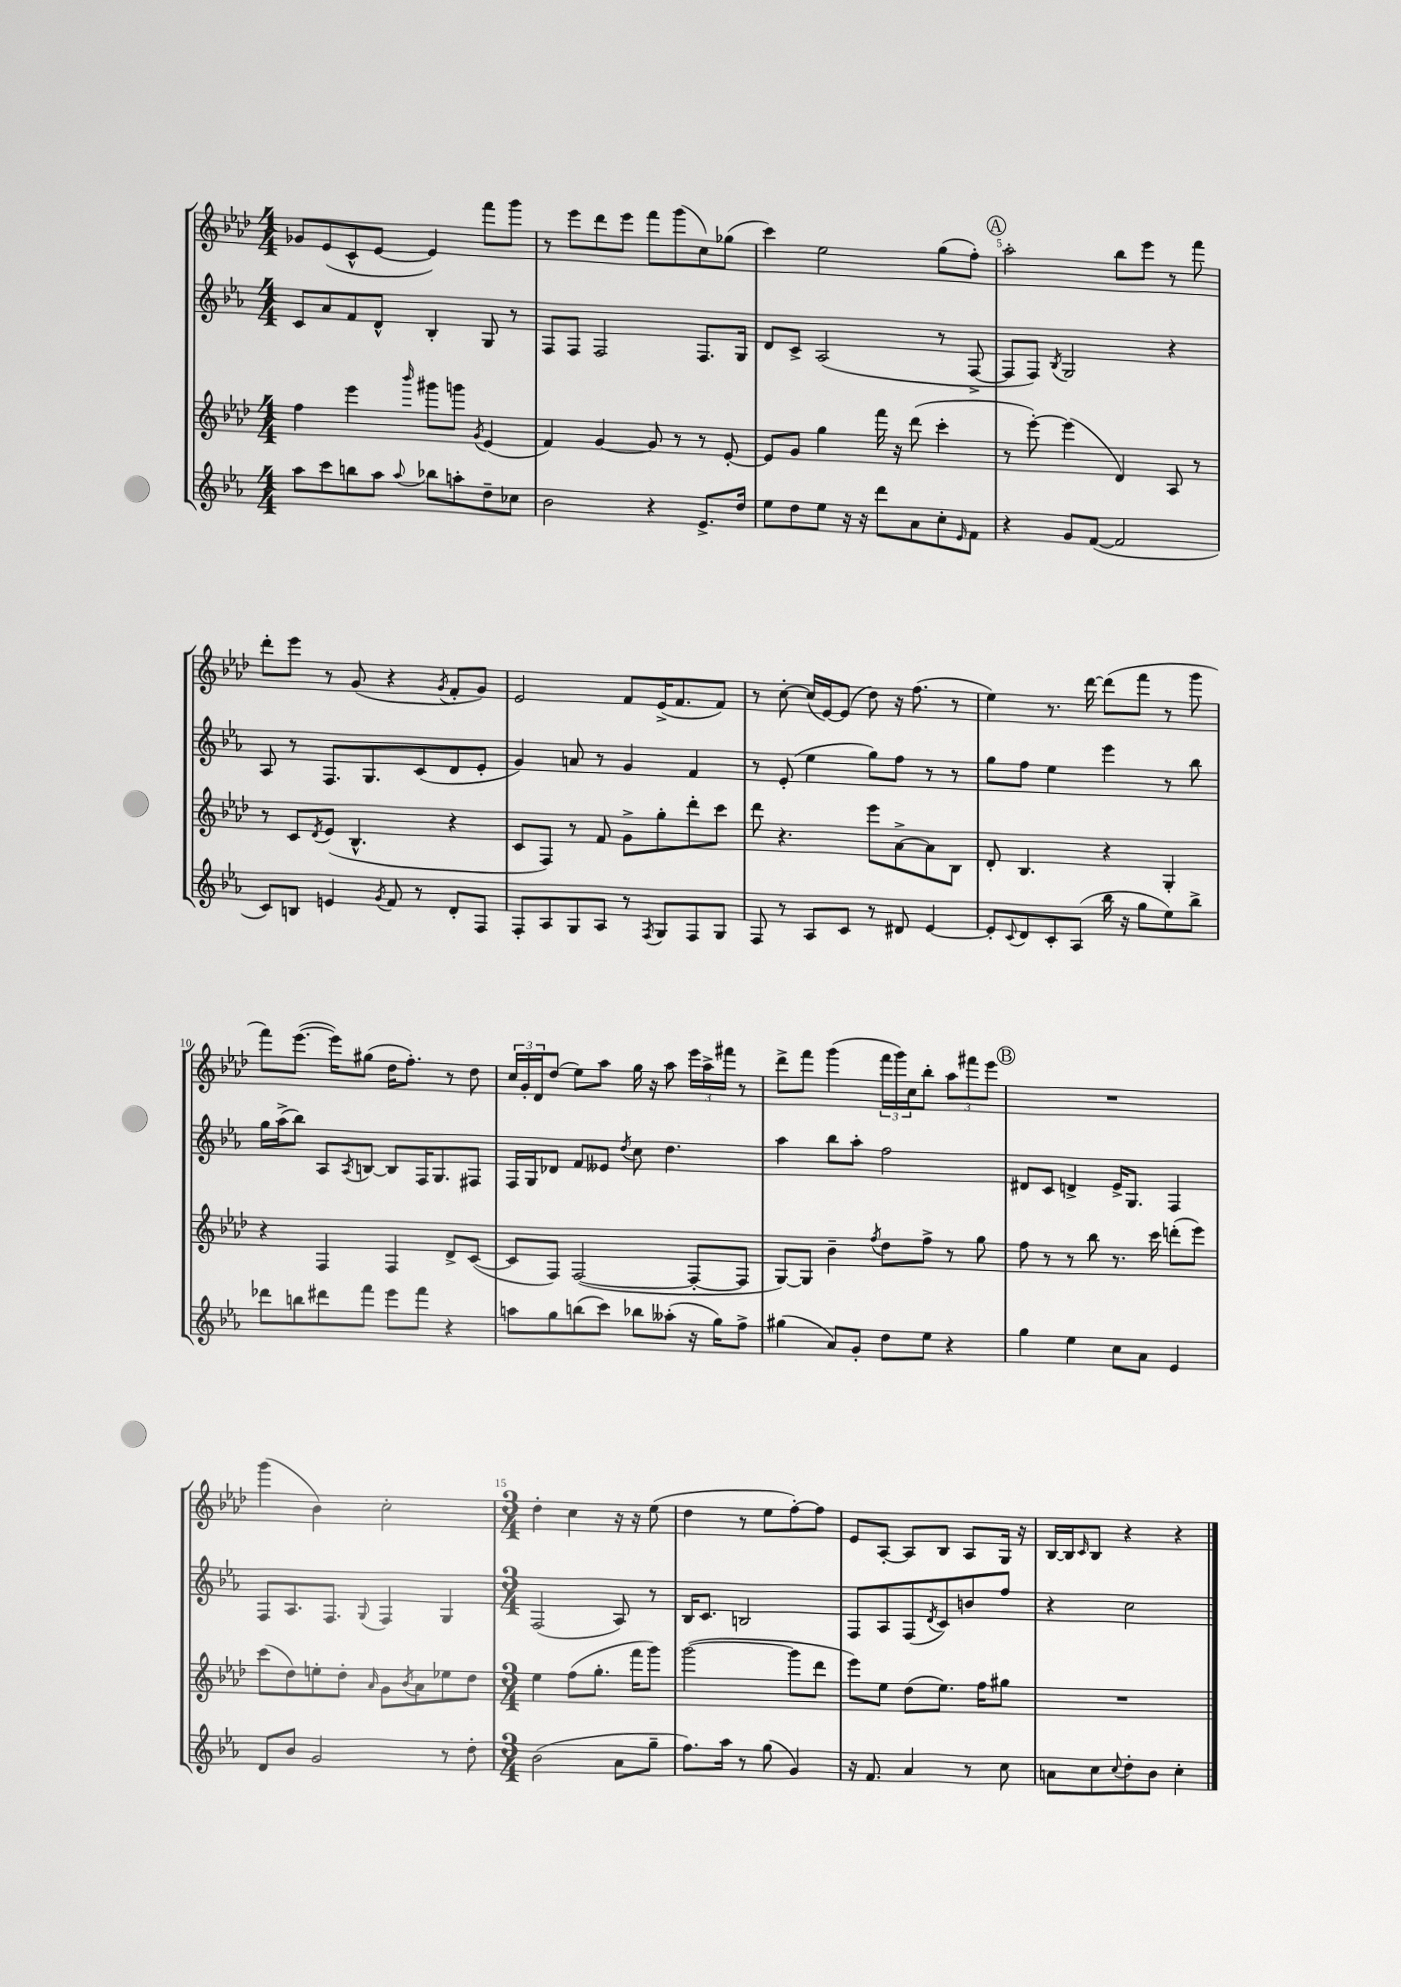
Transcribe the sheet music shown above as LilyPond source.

<<
\new StaffGroup <<
\new Staff = "s0" {
    \clef treble \key aes \major \numericTimeSignature \time 4/4
    ges'8 ees'8( c'8-^ ees'8~ ees'4) f'''8 g'''8 |
    r8 ees'''8 des'''8 ees'''8 f'''8 g'''8( c''8) ges''8( |
    c'''4) ees''2 g''8( f''8-.) |
    \mark \markup { \circle "A" } aes''2-. bes''8 ees'''8 r8 f'''8 |
    des'''8-. ees'''8 r8 g'8( r4 \acciaccatura { g'8 } f'8-. g'8) |
    ees'2 f'8 ees'16->( f'8. f'8) |
    r8 c''8~-. c''16( ees'16~) ees'8( des''8) r16 f''8.( r8 |
    ees''4) r8. des'''16~ des'''8( f'''8 r8 g'''8 |
    f'''8) ees'''8.~( ees'''16) gis''8( des''16 f''8.-.) r8 des''8 |
    \tuplet 3/2 { c''16 g'16-. des'16 } des''8( ees''8) aes''8 g''16 r16 aes''8 \tuplet 3/2 { ees'''16 aes''16-> fis'''16 } r8 |
    des'''8-> f'''8 g'''4( \tuplet 3/2 { f'''16 g'''16) c''16 } bes''8-. \tuplet 3/2 { aes''8 fis'''8 ees'''8 } |
    \mark \markup { \circle "B" } R1 |
    g'''4( bes'4) c''2-. |
    \numericTimeSignature \time 3/4 des''4-. c''4 r16 r16 ees''8( |
    des''4 r8 ees''8 f''8~-.) f''8 |
    ees'8 aes8~-. aes8 bes8 aes8 g16 r16 |
    bes16~ bes16 \grace { c'16 } bes8 r4 r4 \bar "|." |
}
\new Staff = "s1" {
    \clef treble \key ees \major \numericTimeSignature \time 4/4
    c'8 aes'8 f'8 d'8-^ bes4-. g8 r8 |
    f8 f8 f2 f8. g16 |
    d'8 c'8-> aes2( r8 f8~-> |
    \mark \markup { \circle "A" } f8 f8) \acciaccatura { bes8 } g2 r4 |
    aes8 r8 f8. g8. c'8( d'8 ees'8-. |
    g'4) a'8 r8 g'4 f'4 |
    r8 ees'8-.( ees''4 g''8) f''8 r8 r8 |
    g''8 f''8 ees''4 ees'''4 r8 bes''8 |
    g''16 aes''16->( bes''8) aes8 \acciaccatura { aes8 } b8~ b8 f16 g8. fis8 |
    f16 g16 des'8 f'8 eeses'8 \acciaccatura { d''8 } c''8 d''4. |
    aes''4 bes''8 aes''8-. f''2 |
    \mark \markup { \circle "B" } dis'8 c'8 d'4-> ees'16-> g8. f4 |
    f8 aes8. f8. \appoggiatura { g8 } f4 g4 |
    \numericTimeSignature \time 3/4 f2( aes8) r8 |
    bes16 c'8. b2 |
    f8 aes8 f8( \acciaccatura { d'8 } c'8) b'8 f''8 |
    r4 c''2 \bar "|." |
}
\new Staff = "s2" {
    \clef treble \key aes \major \numericTimeSignature \time 4/4
    f''4 ees'''4 \grace { bes'''16 } gis'''8 g'''8 \acciaccatura { g'8 } ees'4( |
    f'4) g'4~ g'8 r8 r8 ees'8~-. |
    ees'8 g'8 g''4 f'''16 r16 des'''8( c'''4-. |
    \mark \markup { \circle "A" } r8 ees'''8~-.) ees'''4( des'4) aes8 r8 |
    r8 c'8 \acciaccatura { des'8 } ees'8( bes4.-^ r4 |
    c'8 f8) r8 f'8 g'8-> g''8-. des'''8-. c'''8 |
    des'''8 r4. ees'''8 aes'8~-> aes'8 bes8 |
    des'8-. bes4. r4 g4-. |
    r4 f4 f4 des'8-> c'8~( |
    c'8 f8) f2~( f8~-. f8 |
    g8~) g8 bes'4-- \acciaccatura { f''8 } des''8 f''8-> r8 g''8 |
    \mark \markup { \circle "B" } f''8 r8 r8 bes''8 r8. c'''16 d'''8-.( ees'''8) |
    c'''8( des''8) e''8-. des''8-. \grace { aes'16 } g'8 \acciaccatura { bes'8 } aes'8 ees''8 des''8 |
    \numericTimeSignature \time 3/4 ees''4 f''8( g''8.-. f'''16 g'''8) |
    g'''2~( g'''8 des'''8 |
    ees'''8) ees''8 des''8( ees''8.) f''16 gis''8 |
    R2. \bar "|." |
}
\new Staff = "s3" {
    \clef treble \key ees \major \numericTimeSignature \time 4/4
    aes''8 c'''8 b''8 aes''8 \appoggiatura { aes''8 } bes''8 a''8-. d''8-- ces''8 |
    bes'2 r4 ees'8.-> d''16 |
    ees''8 d''8 ees''8 r16 r16 d'''8 aes'8 c''8-. \grace { ees'16 } f'8 |
    \mark \markup { \circle "A" } r4 g'8 f'8~( f'2 |
    c'8) b8 e'4 \acciaccatura { g'8 } f'8 r8 d'8-. f8 |
    f8-. aes8 g8 aes8 r8 \acciaccatura { f8 } g8 f8 g8 |
    f8 r8 aes8 c'8 r8 dis'8 ees'4~ |
    ees'8-. \appoggiatura { c'8 } d'8 c'8-. aes8( bes''16 r16 g''8 ees''8) bes''8-> |
    des'''8 b''8 dis'''8 f'''8 ees'''8 f'''8 r4 |
    a''8 g''8 b''8( c'''8) bes''8 aeses''8-.( r16 g''16) f''8-> |
    gis''4( aes'8) g'8-. d''8 ees''8 r4 |
    \mark \markup { \circle "B" } g''4 ees''4 c''8 aes'8 ees'4 |
    d'8 bes'8 g'2 r8 d''8-. |
    \numericTimeSignature \time 3/4 bes'2( aes'8 g''8-- |
    f''8.) aes''16 r8 g''8( g'4) |
    r16 f'8. aes'4 r8 c''8 |
    a'8 c''8 \appoggiatura { c''8 } d''8-. bes'8 c''4-. \bar "|." |
}
>>
>>
\layout { \context { \Score currentBarNumber = #2 \override BarNumber.break-visibility = ##(#f #t #t) barNumberVisibility = #(every-nth-bar-number-visible 5) } }
